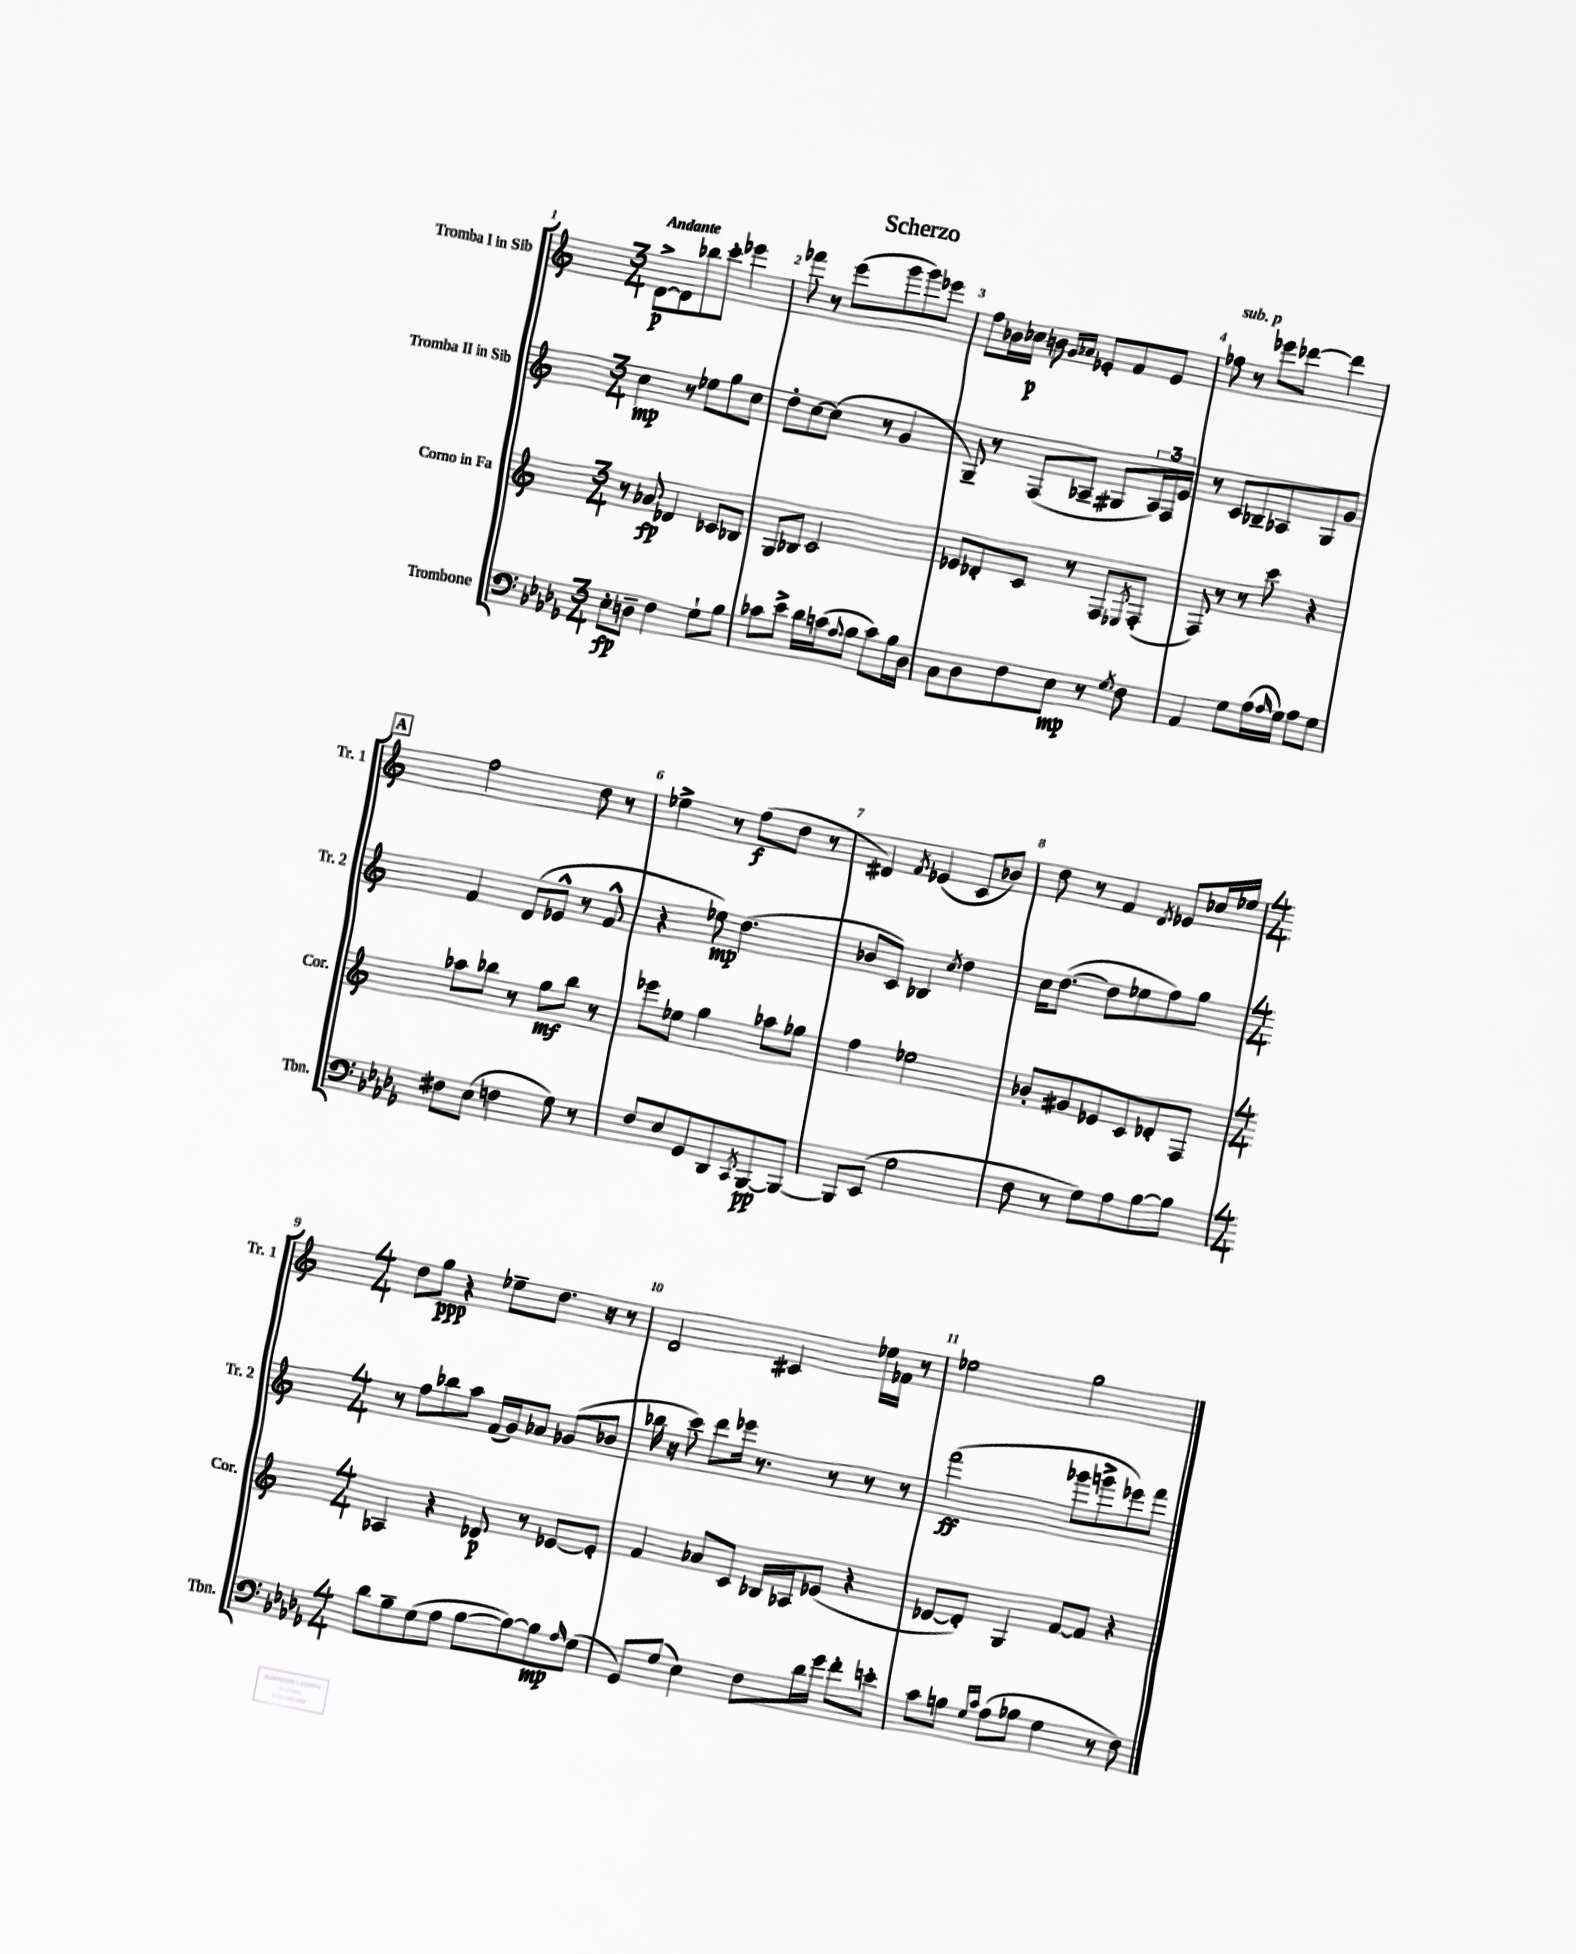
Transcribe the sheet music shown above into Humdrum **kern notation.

**kern	**dynam	**kern	**dynam	**kern	**dynam	**kern	**dynam
*part4	*part4	*part3	*part3	*part2	*part2	*part1	*part1
*staff4	*staff4	*staff3	*staff3	*staff2	*staff2	*staff1	*staff1
*I"Trombone	*	*I"Corno in Fa	*	*I"Tromba II in Sib	*	*I"Tromba I in Sib	*
*I'Tbn.	*	*I'Cor.	*	*I'Tr. 2	*	*I'Tr. 1	*
*clefF4	*	*clefG2	*	*clefG2	*	*clefG2	*
*k[b-e-a-d-g-]	*	*k[]	*	*k[]	*	*k[]	*
*M3/4	*	*M3/4	*	*M3/4	*	*M3/4	*
=1	=1	=1	=1	=1	=1	=1	=1
!	!	!	!	!	!	!LO:TX:a:B:t=Andante	!
8E-'\L	fp	8r	.	4cc\	mp	[8d^\L	p
8Dn~\J	.	8a-X/	fp	.	.	8d\]	.
4F\	.	4d-X/	.	8r	.	8bb-X\	.
.	.	.	.	8ee-X\L	.	8ccc'\J	.
8G-`\L	.	8c-X/L	.	8gg\	.	4eee-X\	.
8B-\J	.	8B-X/J	.	8cc\J	.	.	.
=2	=2	=2	=2	=2	=2	=2	=2
8c-X\L	.	8G/L	.	8dd'\L	.	8fff-X\	.
8e-^\J	.	8B-X/J	.	[8cc\	.	8r	.
16d-\LL	.	2c/	.	(8cc\J]	.	(8eee\L	.
(16cn\J	.	.	.	.	.	.	.
8qqA-/	.	.	.	.	.	.	.
8B-\J	.	.	.	8r	.	8ggg\	.
8c\L)	.	.	.	4g/	.	8ggg\)	.
16B-\L	.	.	.	.	.	8eee-X\J	.
16D-\JJ	.	.	.	.	.	.	.
=3	=3	=3	=3	=3	=3	=3	=3
8C\L	.	8e-X/L	.	8G~/)	.	8ff\L	.
8D-\	.	8d-X'/	.	8r	.	16b-X\L	.
.	.	.	.	.	.	16cc-X\JJ	p
8F\	.	8c/J	.	(8F/L	.	8bn\	.
.	.	.	.	.	.	16qqg/LL	.
.	.	.	.	.	.	16qqa-X/JJ	.
8E-\J	mp	8r	.	8A-X~/J	.	8e-X'/L	.
8r	.	8F/L	.	8G#X/L	.	8f/	.
8qG-/	.	8qE-X/	.	.	.	.	.
8F\	.	(8F'/J	.	24A-/L)	.	8e-/J	.
.	.	.	.	24F/	.	.	.
.	.	.	.	24e/JJ	.	.	.
=4	=4	=4	=4	=4	=4	=4	=4
!	!	!	!	!	!	!LO:TX:a:i:t=sub. p	!
4AA-/	.	8F/)	.	8r	.	8ff-X\	.
.	.	8r	.	8c/L	.	8r	.
8G-\L	.	8r	.	8B-X~/	.	8eee-X\L	.
(16A-\L	.	8ccc\	.	8A-X/	.	[8ddd-X\J	.
16qqA-/	.	.	.	.	.	.	.
16G-\JJ)	.	.	.	.	.	.	.
8A-\L	.	4r	.	8G/	.	4ddd-\]	.
8G-\J	.	.	.	8g/J	.	.	.
!!LO:LB:g=z
!!LO:REH:place=s1:t=A
=5	=5	=5	=5	=5	=5	=5	=5
8F#X\L	.	8aa-X\L	.	4f/	.	2ff\	.
(8E-\J	.	8bb-X\J	.	.	.	.	.
4Fn\	.	8r	.	(8d/L	.	.	.
.	.	8gg\L	mf	8e-X^^/J	.	.	.
8G-\)	.	8bb-\J	.	8r	.	8dd\	.
8r	.	8r	.	8f^^/	.	8r	.
=6	=6	=6	=6	=6	=6	=6	=6
8F/L	.	8eee-X\L	.	4r	.	4ee-X^\	.
8E-/	.	8ee-X\J	.	.	.	.	.
8GG-/	.	4gg\	.	8ee-X\)	mp	8r	.
8DD-/	.	.	.	(4.dd\	.	(8ff\L	f
8qCC/	.	.	.	.	.	.	.
[8BBB-/	pp	8aa-X\L	.	.	.	8dd\J	.
8BBB-/J_	.	8gg-X\J	.	.	.	8r	.
=7	=7	=7	=7	=7	=7	=7	=7
8BBB-/L]	.	4ff\	.	8b-X/L	.	4d#X/)	.
(8EE-/J	.	.	.	8c/J)	.	.	.
.	.	.	.	.	.	8qf/	.
2G-\	.	2ee-X\	.	4B-X/	.	(4e-X/	.
.	.	.	.	8qcc/	.	.	.
.	.	.	.	4dd\	.	8c/L	.
.	.	.	.	.	.	8b-X/J)	.
=8	=8	=8	=8	=8	=8	=8	=8
8F\	.	8b-X'/L	.	16cc\KL	.	8dd\	.
.	.	.	.	([8.dd\J	.	.	.
8r	.	8g#X/	.	.	.	8r	.
8G-\L)	.	8e-X/	.	8dd\L]	.	4f/	.
8A-\	.	8c/	.	8ee-X\	.	.	.
.	.	.	.	.	.	8qd/	.
[8B-\	.	8d-X'/	.	8ff\)	.	8e-X/L	.
8B-\J]	.	8F/J	.	8gg\J	.	16cc-X/L	.
.	.	.	.	.	.	16ee-X/JJ	.
!!LO:LB:g=z
=9	=9	=9	=9	=9	=9	=9	=9
*M4/4	*	*M4/4	*	*M4/4	*	*M4/4	*
8d-\L	.	4A-X/	.	8r	.	8dd\L	.
8B-~\	.	.	.	8ff\L	.	8gg\J	ppp
(8G-\	.	4r	.	8bb-X\	.	4r	.
8A-\J	.	.	.	8aa\J	.	.	.
[8B-\L	.	8d-X/	p	(16f/LL	.	8ee-X~\L	.
.	.	.	.	16g/J)	.	.	.
8B-\_)	.	8r	.	8a-X/J	.	8.dd\J	.
8B-\]	mp	[8e-X/L	.	(8g-X/L	.	.	.
.	.	.	.	.	.	16r	.
16qqA-/	.	.	.	.	.	.	.
(8G-\J	.	8e-'/J]	.	8b-X/J	.	8r	.
=10	=10	=10	=10	=10	=10	=10	=10
8GG-/L)	.	4f/	.	16bb-X\	.	2d/	.
.	.	.	.	16r	.	.	.
(8G-/J	.	.	.	8ccc\)	.	.	.
4E-\)	.	8a-X/L	.	8ddd\L	.	.	.
.	.	8c/J	.	16eee-X\Jk	.	.	.
.	.	.	.	8.r	.	.	.
8F\L	.	16B-X/LL	.	.	.	4c#X/	.
.	.	16A-X/J	.	.	.	.	.
16d-\L	.	(8e-X/J	.	8r	.	.	.
16g-\JJ	.	.	.	.	.	.	.
8f'\L	.	4r	.	8r	.	16ee-X\LL	.
.	.	.	.	.	.	16f-X\JJ	.
8en'\J	.	.	.	8r	.	8r	.
=11	=11	=11	=11	=11	=11	=11	=11
8c\L	.	[8d-X/L	.	(2fff\	ff	2ee-X\	.
8Bn\J	.	8d-'/J])	.	.	.	.	.
16qqG-/LL	.	.	.	.	.	.	.
16qqc/JJ	.	.	.	.	.	.	.
(8A-\L	.	4G/	.	.	.	.	.
8B-X\J	.	.	.	.	.	.	.
4G-\	.	[8f/L	.	8ggg-X\L	.	2gg\	.
.	.	8f/J]	.	8gggn^\	.	.	.
8r	.	4r	.	8eee-X\)	.	.	.
8F\)	.	.	.	8fff\J	.	.	.
==	==	==	==	==	==	==	==
*-	*-	*-	*-	*-	*-	*-	*-
